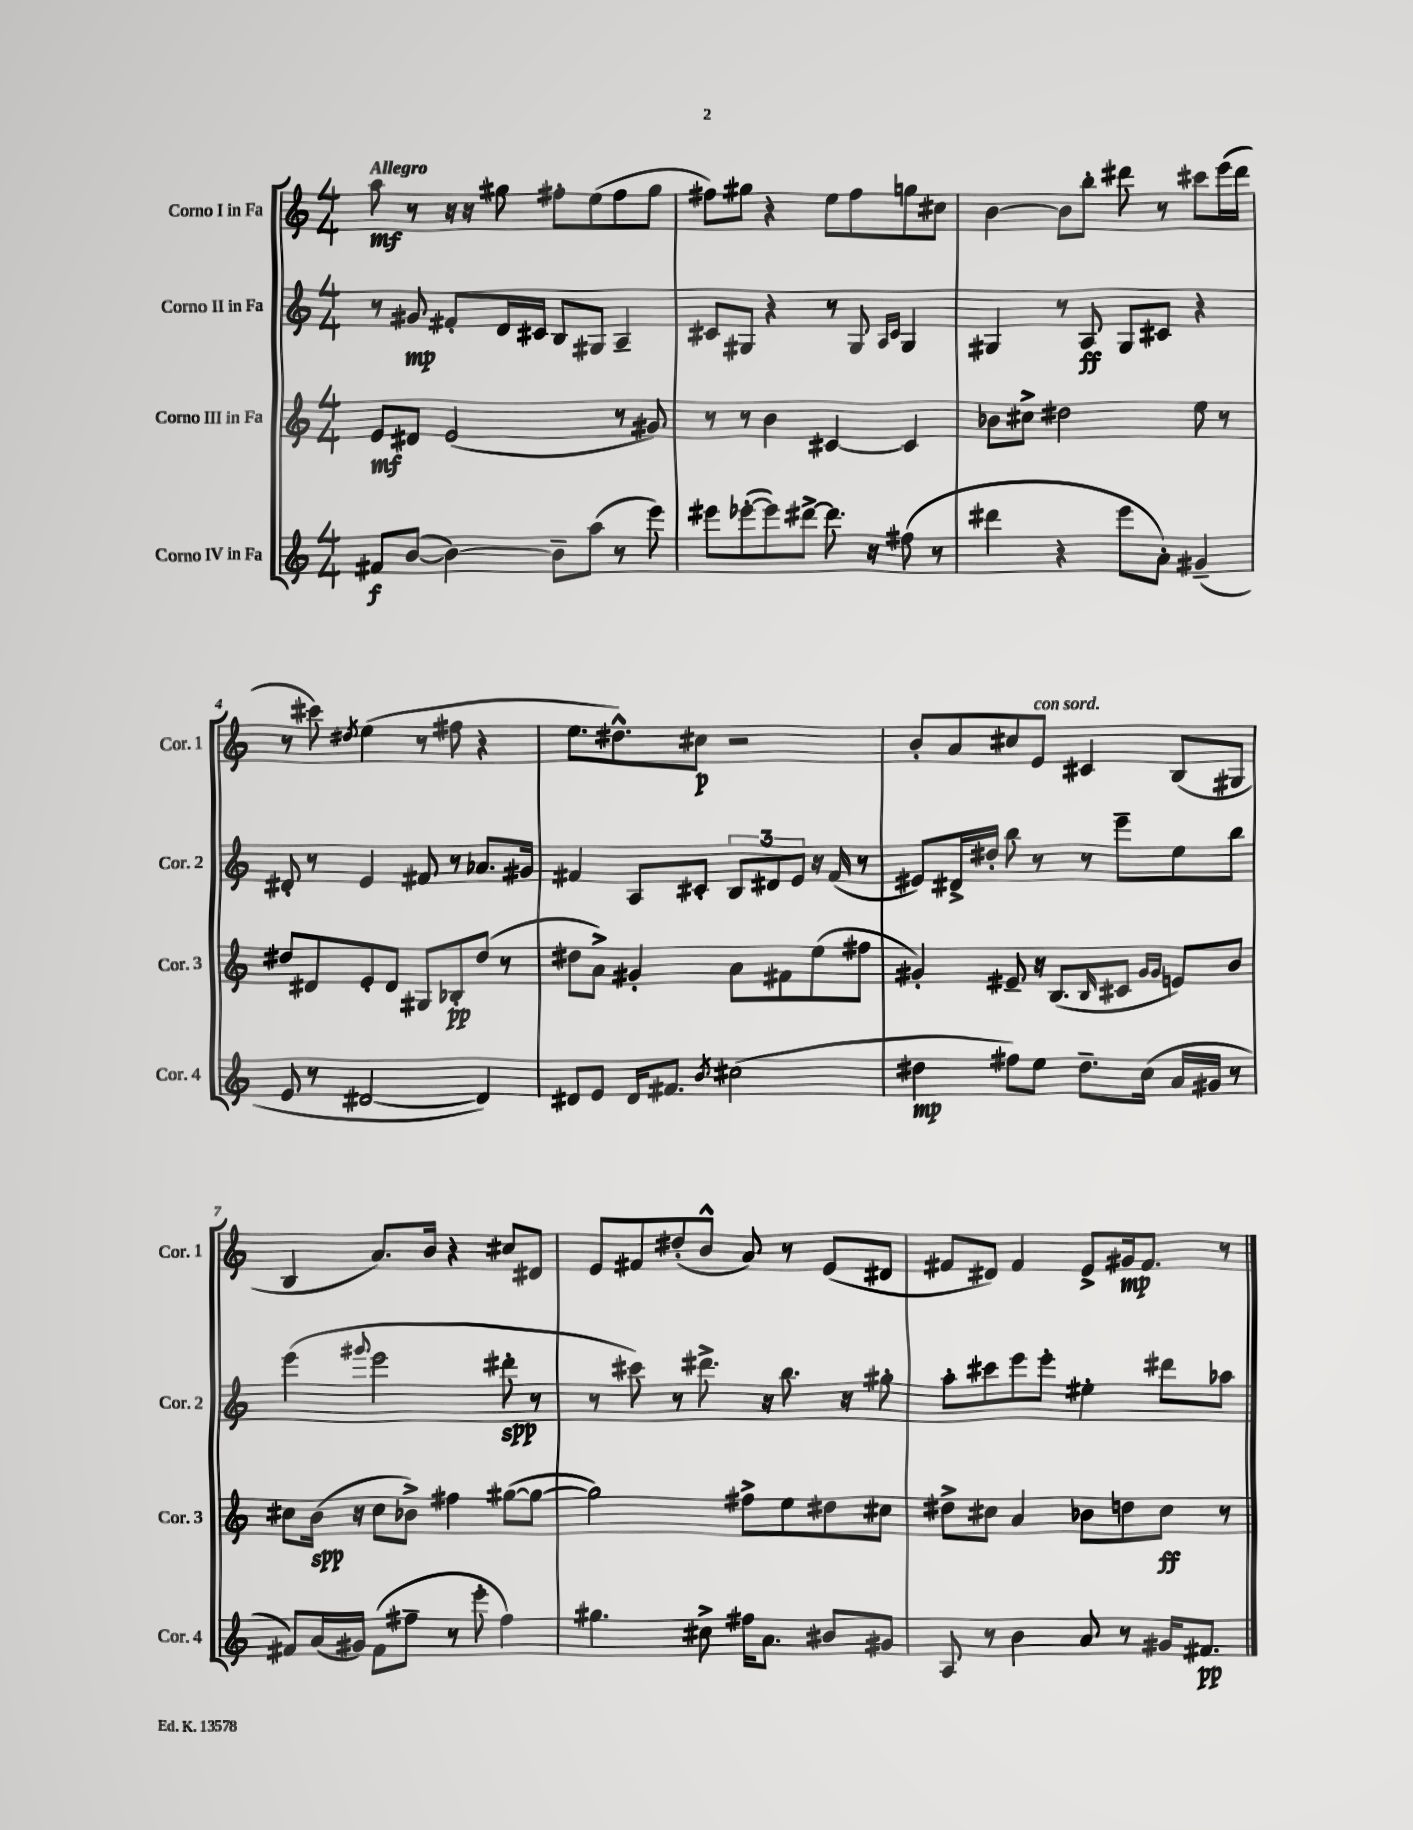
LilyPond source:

<<
\new StaffGroup <<
\new Staff = "s0" \with { instrumentName = "Corno I in Fa" shortInstrumentName = "Cor. 1" } {
    \clef treble \key c \major \numericTimeSignature \time 4/4 \tempo "Allegro"
    a''8\mf r8 r16 r16 gis''8 fis''8-. e''8( fis''8 gis''8 |
    fis''8) gis''8 r4 e''8 fis''8 g''8 cis''8 |
    b'4~ b'8 b''8-. dis'''8 r8 cis'''8 e'''16( dis'''16 |
    r8 cis'''8) \acciaccatura { dis''8 } e''4( r8 fis''8 r4 |
    e''8. dis''8.-^) cis''8\p r2 |
    b'8-. a'8 cis''8 e'8^\markup { \italic "con sord." } cis'4 b8( gis8 |
    b4 a'8.) b'16 r4 cis''8 dis'8 |
    e'8 fis'8 dis''8-.( b'8-^ a'8) r8 e'8( dis'8 |
    fis'8 dis'8) fis'4 e'8-> gis'16\mp fis'8. r8 \bar "|." |
}
\new Staff = "s1" \with { instrumentName = "Corno II in Fa" shortInstrumentName = "Cor. 2" } {
    \clef treble \key c \major \numericTimeSignature \time 4/4
    r8 gis'8\mp fis'8-. d'16 cis'16 b8 gis8 a4-- |
    cis'8 gis8 r4 r8 gis8 \grace { a16 cis'16 } gis4 |
    gis4 r8 a8\ff gis8 cis'8 r4 |
    dis'8-. r8 e'4 fis'8 r8 aes'8. gis'16 |
    fis'4 a8 cis'8-. \tuplet 3/2 { b8 dis'8 e'8 } r16 fis'16( r8 |
    eis'8) dis'16-> dis''16-. b''8 r8 r8 e'''8-- e''8 b''8 |
    e'''4( \appoggiatura { gis'''8 } e'''2 dis'''8-.\spp r8 |
    r8 cis'''8) r8 dis'''8.-> r16 b''8. r16 gis''8-. |
    a''8-. cis'''8 e'''8 e'''8-. eis''4-. dis'''8 aes''8 \bar "|." |
}
\new Staff = "s2" \with { instrumentName = "Corno III in Fa" shortInstrumentName = "Cor. 3" } {
    \clef treble \key c \major \numericTimeSignature \time 4/4
    e'8\mf dis'8 e'2( r8 gis'8) |
    r8 r8 b'4 cis'4~ cis'4 |
    bes'8 cis''8-> dis''2 e''8 r8 |
    dis''8 dis'8 e'8-. dis'8 gis8 bes8-.\pp dis''8( r8 |
    dis''8 a'8->) gis'4-. a'8 fis'8 e''8( fis''8 |
    gis'4-.) eis'8-- r16 b8.( \grace { b16 } cis'8 \grace { gis'16 gis'16 } e'8) b'8 |
    cis''8 b'16\spp( r16 cis''8 bes'8->) fis''4 gis''8~( gis''8~ |
    gis''2) fis''8-> e''8 dis''8 cis''8 |
    dis''8-> cis''8 a'4 bes'8 d''8 cis''8\ff r8 \bar "|." |
}
\new Staff = "s3" \with { instrumentName = "Corno IV in Fa" shortInstrumentName = "Cor. 4" } {
    \clef treble \key c \major \numericTimeSignature \time 4/4
    fis'8\f b'8~( b'4~) b'8-- a''8( r8 e'''8) |
    eis'''8 ees'''8~-.( ees'''8) dis'''8~-> dis'''8. r16 fis''8( r8 |
    dis'''4 r4 e'''8 a'8-.) gis'4--( |
    e'8 r8 dis'2~ dis'4) |
    dis'8 e'8 dis'16 fis'8. \acciaccatura { b'8 } cis''2( |
    dis''4\mp fis''8) e''8 dis''8.-- c''16( a'16 gis'16 r8 |
    fis'8) a'16( gis'16) fis'8( fis''8-- r8 e'''8-. fis''4) |
    gis''4. cis''8-> fis''16 a'8. bis'8 gis'8 |
    a8 r8 b'4 a'8 r8 gis'16 fis'8.\pp \bar "|." |
}
>>
>>
